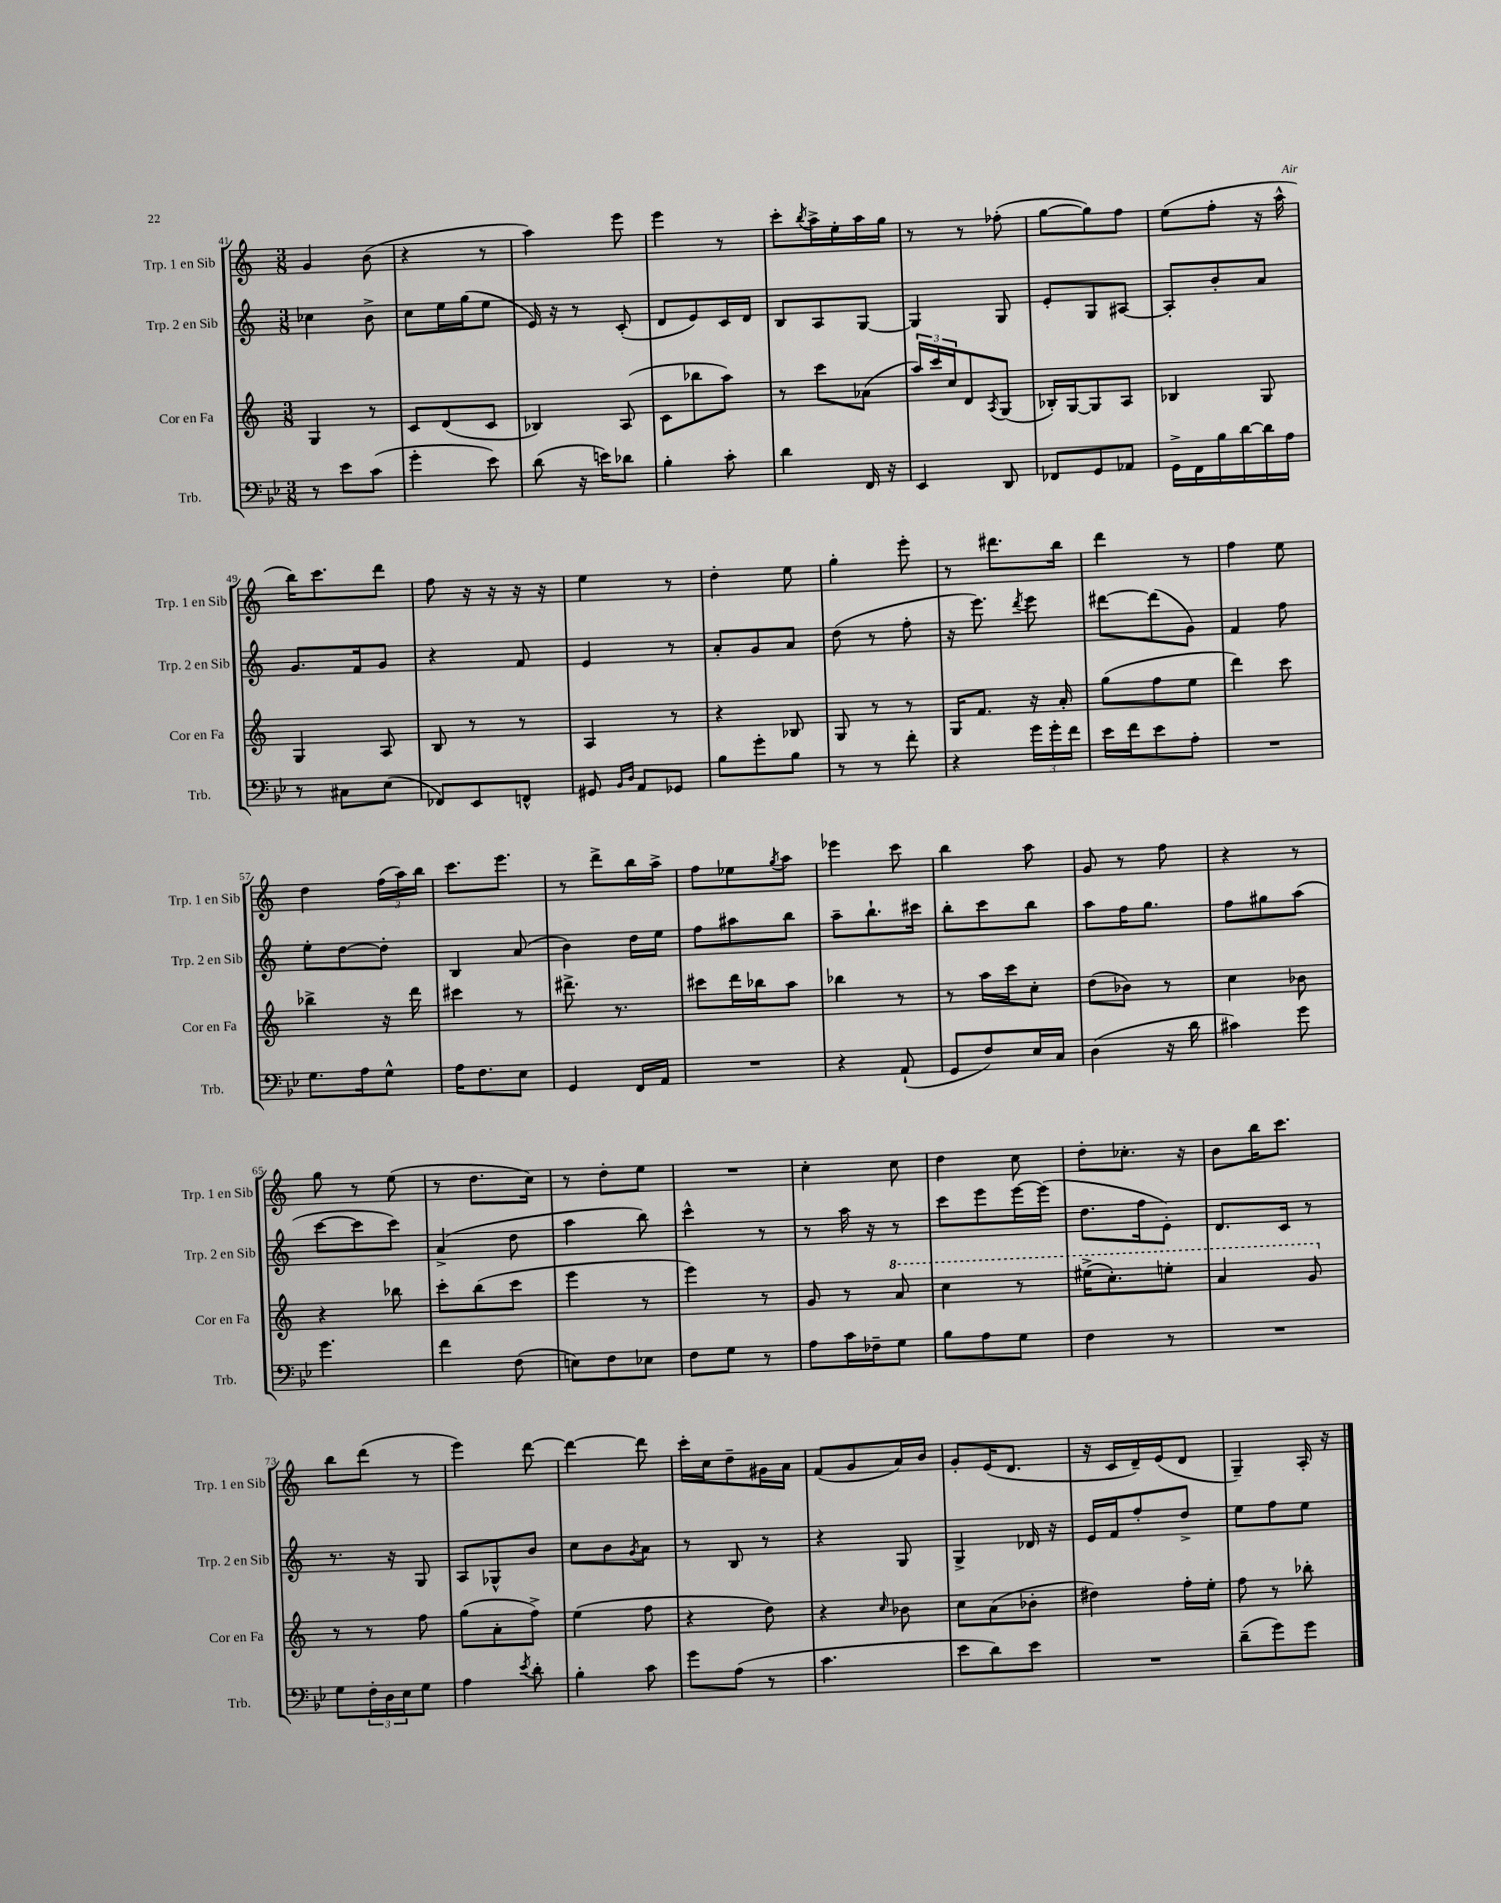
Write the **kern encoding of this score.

**kern	**kern	**kern	**kern
*staff4	*staff3	*staff2	*staff1
*clefF4	*clefG2	*clefG2	*clefG2
*k[b-e-]	*k[]	*k[]	*k[]
*M3/8	*M3/8	*M3/8	*M3/8
8r	4G	4cc-	4g
8e-	.	.	.
(8c	8r	8b^	(8b
=	=	=	=
4g'	8c	8cc	4r
.	(8d	16ee	.
.	.	(16gg	.
8e-)	8c	8ee	8r
=	=	=	=
(8d	4B-)	16e)	4aa)
.	.	16r	.
16r	.	8r	.
16e)	.	.	.
8d-	(8A	(8c'	8eee
=	=	=	=
4B-'	8c	8d	4eee
.	8bb-	8e)	.
8c'	8aa)	16c	8r
.	.	16d	.
=	=	=	=
4d	8r	8B	8ccc'
.	.	.	8qbb
.	8ccc	8A	16aa^
.	.	.	16ee'
16FF	(8a-	[8G	16aa
16r	.	.	16gg
=	=	=	=
4EE-	24aa)	4G]	8r
.	24ccc	.	.
.	24cc	.	.
.	8d	.	8r
.	8qA	.	.
8DD	(8G	8G	(8ff-'
=	=	=	=
8FF-	16B-')	8e'	[8gg
.	[16G	.	.
8GG	8G]	8G	8gg])
8AA-	8A	[8A#	8ff
=	=	=	=
16GG^	4B-	8A#']	(8ee
16FF	.	.	.
16B-	.	8b'	8ff'
[16d	.	.	.
16d]	8G	8a	16r
16A	.	.	16aa^^
=	=	=	=
8r	4G	8.g	16bb)
.	.	.	8.ccc
8C#	.	.	.
.	.	16f	.
(8E-	8A	8g	8ddd
=	=	=	=
8FF-)	8B	4r	8ff
8EE-	8r	.	16r
.	.	.	16r
8FF^^	8r	8f	16r
.	.	.	16r
=	=	=	=
8GG#	4A	4e	4ee
16qqBB-	.	.	.
16qqD	.	.	.
8AA	.	.	.
8GG-	8r	8r	8r
=	=	=	=
8B-	4r	8a'	4dd'
8g'	.	8g	.
8B-	8B-	8a	8ee
=	=	=	=
8r	8G	(8dd	4gg'
8r	8r	8r	.
8f'	8r	8ff'	8eee'
=	=	=	=
4r	16G	16r	8r
.	8.f	8.eee)	.
.	.	.	8.ddd#
.	.	8qddd	.
24g	16r	8eee	.
24g'	.	.	.
.	16a'	.	16bb
24f	.	.	.
=	=	=	=
16e-	(8gg	[8ddd#	4ddd
16f	.	.	.
8e-	8ff	(8ddd#]	.
8A'	8ee	8g)	8r
=	=	=	=
4.r	4ddd)	4f	4ff
.	8ccc	8ff	8ee
=	=	=	=
8.G	4bb-^	8ee'	4dd
.	.	[8dd	.
16A	.	.	.
8G^^	16r	8dd']	(24ff
.	.	.	24aa)
.	16ddd	.	.
.	.	.	24bb
=	=	=	=
16A	4ccc#	4B	8.ccc
8.F	.	.	.
.	.	.	8.eee
8E-	8r	(8a	.
=	=	=	=
4GG	8.ddd#^	4b)	8r
.	.	.	8ddd^
.	8.r	.	.
16FF	.	16dd	16bb
16AA	.	16ee	16aa^
=	=	=	=
4.r	8ccc#	8ff	8ff
.	16ddd	8aa#	8ee-
.	16bb-	.	.
.	.	.	8qgg
.	8aa	8bb	8aa
=	=	=	=
4r	4bb-	8aa~	4eee-
.	.	8.bb`	.
(8AA`	8r	.	8ccc
.	.	16ccc#	.
=	=	=	=
8GG	8r	8bb'	4bb
8F)	16aa	8ccc	.
.	16ccc	.	.
16E-	8cc'	8bb	8aa
16C	.	.	.
=	=	=	=
(4D	(8dd	8aa	8g
.	8b-)	16ff	8r
.	.	8.gg	.
16r	8r	.	8ff
16d	.	.	.
=	=	=	=
4c#)	4cc	8ff	4r
.	.	8gg#	.
8g	8b-	(8aa	8r
=	=	=	=
4.g	4r	[8ccc	8gg
.	.	8ccc]	8r
.	8bb-	8ccc)	(8ee
=	=	=	=
4f	8ccc'	(4a^	8r
.	(8bb	.	8.dd
(8F	8ccc	8dd	.
.	.	.	16cc)
=	=	=	=
8E)	4eee	4aa	8r
8F	.	.	8dd'
8E-	8r	8bb)	8ee
=	=	=	=
8F	4eee)	4ccc^^	4.r
8G	.	.	.
8r	8r	8r	.
=	=	=	=
8A	8g	8r	4cc'
16c	8r	16aa	.
16F-~	.	16r	.
8G	8aa	8r	8cc
=	=	=	=
8B-	4ccc	8ccc	4dd
8A	.	8eee	.
8G	8r	[16eee	8cc
.	.	(16eee]	.
=	=	=	=
4F	(16eee#^	8.dd	8dd'
.	8.ccc')	.	.
.	.	.	8.cc-'
.	.	16ff	.
8r	8eee'	8e')	.
.	.	.	16r
=	=	=	=
4.r	4aa	8.d	8b
.	.	.	16bb
.	.	16c	8.ccc
.	8gg	8r	.
=	=	=	=
8G	8r	8.r	8bb
24F'	8r	.	(8ddd
24D	.	.	.
.	.	16r	.
24E-	.	.	.
8G	8ff	8G	8r
=	=	=	=
4A	(8gg	8A	4eee)
.	8a'	8G-^^	.
8qe-	.	.	.
8d'	8ff^)	8b	[8ddd
=	=	=	=
4B-'	(4ee	8cc	4ddd_
.	.	8b	.
.	.	8qg	.
8c	8ff	8a	8ddd]
=	=	=	=
8g	4r	8r	16ccc'
.	.	.	16cc
(8A	.	8B	8dd~
8r	8dd)	8r	16g#
.	.	.	16a
=	=	=	=
4.c	4r	4r	(8f
.	.	.	8g
.	16qqcc	.	.
.	8b-	8G	16a)
.	.	.	16b
=	=	=	=
8e-	8cc	4G^	8g'
8d)	(8a	.	(16e
.	.	.	8.d
8e-	8b-'	16d-	.
.	.	16r	.
=	=	=	=
4.r	4dd#)	16e	16r
.	.	16f	16c
.	.	8ff'	16d~)
.	.	.	(16e
.	16ff'	8dd^	8d
.	16ee'	.	.
=	=	=	=
(8d~	8ff	8ee	4G~)
8g)	8r	8ff	.
8g	8bb-'	8ee	16A'
.	.	.	16r
==	==	==	==
*-	*-	*-	*-
